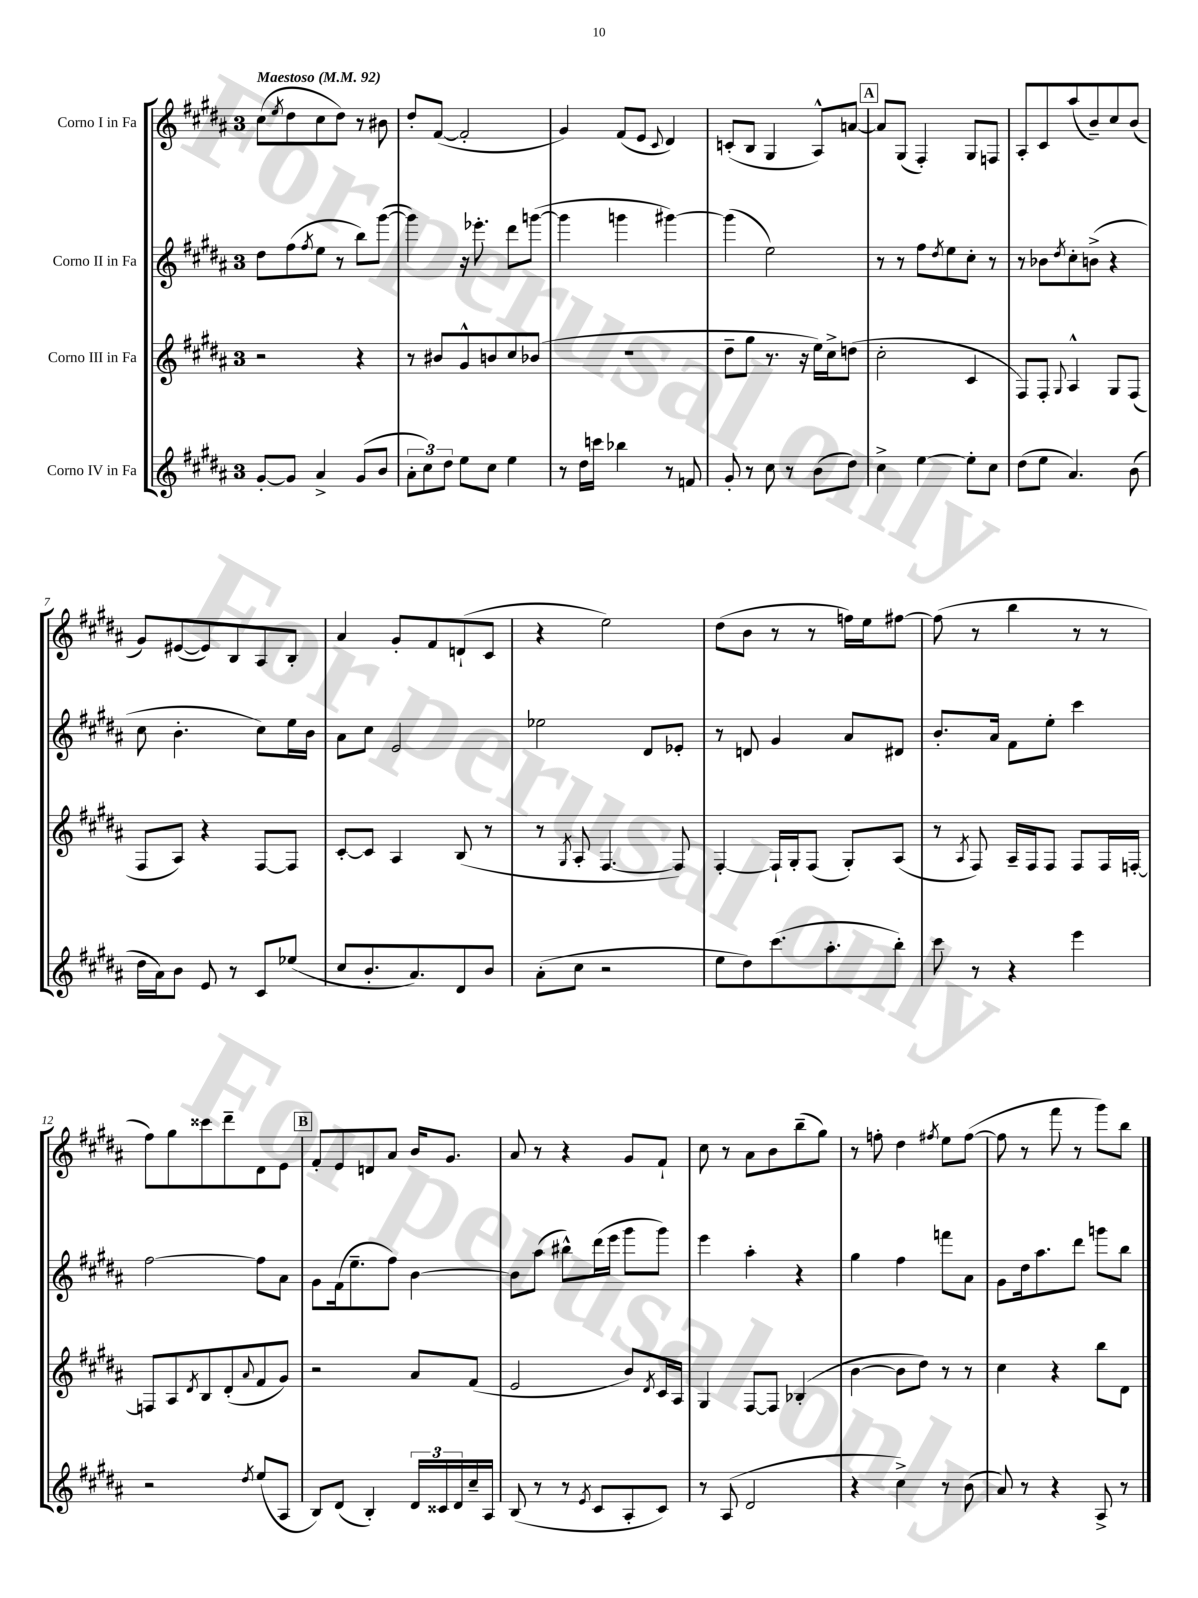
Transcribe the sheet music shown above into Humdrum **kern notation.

**kern	**kern	**kern	**kern
*staff4	*staff3	*staff2	*staff1
*clefG2	*clefG2	*clefG2	*clefG2
*k[f#c#g#d#a#]	*k[f#c#g#d#a#]	*k[f#c#g#d#a#]	*k[f#c#g#d#a#]
*M3/4	*M3/4	*M3/4	*M3/4
*MM92	*MM92	*MM92	*MM92
[8g#'	2r	8dd#	(8cc#
.	.	.	8qee
8g#]	.	(8ff#	8dd#
.	.	8qff#	.
4a#^	.	8ee	8cc#
.	.	8r	8dd#)
(8g#	4r	8bb)	8r
8b	.	([8ggg#	8b#
=	=	=	=
12a#'	8r	4ggg#])	8dd#'
12cc#)	.	.	.
.	8b#	.	([8f#
12dd#	.	.	.
8ee	8g#^^	16r	2f#']
.	.	8.eee-'	.
8cc#	8b	.	.
4ee	8cc#	8ddd#	.
.	(8b-	([8ggg	.
=	=	=	=
8r	2.r	4ggg]	4g#)
16dd#	.	.	.
16ccc	.	.	.
4bb-	.	4ggg	(8f#
.	.	.	8e
.	.	.	8qqc#
8r	.	[4ggg#)	4d#)
8f	.	.	.
=	=	=	=
8g#'	8dd#~	(4ggg#]	(8c'
8r	8gg#	.	8B
8cc#	8.r	2ee)	4G#
8r	.	.	.
.	16r	.	.
(8b	16ee)	.	8A#^^)
.	16cc#^	.	.
8dd#)	(8dd	.	[8a
=	=	=	=
4cc#^	2cc#'	8r	8a]
.	.	8r	(8G#
[4ee	.	8ff#	4F#')
.	.	8qdd#	.
.	.	8ee	.
8ee']	4c#	8cc#'	8G#
8cc#	.	8r	8F
=	=	=	=
(8dd#	8F#)	8r	8A#'
8ee	8F#'	8b-	8c#
.	8qqG#	8qdd#	.
4.a#)	4A#^^	8cc#'	(8aa#
.	.	(8b^	8b~)
.	8G#	4r	8cc#
(8b	(8F#	.	(8b
=	=	=	=
16dd#	8F#	8cc#	8g#)
16a#)	.	.	.
8b	8A#)	4.b'	([8e#
8e	4r	.	8e#])
8r	.	.	8B
8c#	[8F#	8cc#)	8A#
(8ee-	8F#]	16ee	8B'
.	.	16b	.
=	=	=	=
8cc#	[8c#'	8a#	4a#
8.b'	8c#]	8cc#	.
.	4A#	2e	8g#'
8.a#)	.	.	.
.	.	.	8f#
8d#	(8B	.	(8d`
8b	8r	.	8c#
=	=	=	=
(8a#'	8r	2ee-	4r
.	8qG#	.	.
8cc#	8A#'	.	.
2r	[4.F#	.	2ee)
.	.	8d#	.
.	8F#])	8e-'	.
=	=	=	=
8ee	[4F#'	8r	(8dd#
8dd#)	.	8d	8b
(8.ccc#	16F#`]	4g#	8r
.	16G#'	.	.
.	(8F#	.	8r
8.aa#'	.	.	.
.	8G#')	8a#	16ff)
.	.	.	16ee
8bb')	(8A#	8d#	[8ff#
=	=	=	=
8ccc#	8r	8.b'	(8ff#]
.	8qA#	.	.
8r	8F#)	.	8r
.	.	16a#	.
4r	16A#~	8f#	4bb
.	16F#	.	.
.	8F#	8ee'	.
4eee	8F#	4ccc#	8r
.	16F#	.	8r
.	[16F'	.	.
=	=	=	=
2r	8F]	[2ff#	8ff#)
.	8A#	.	8gg#
.	8qd#	.	.
.	8B	.	8ccc##
.	(8d#'	.	8ddd#~
8qdd#	8qqa#	.	.
(8ee	8f#	8ff#]	8d#
8A#	8g#)	8a#	8e
=	=	=	=
8B)	2r	8g#	8f#'
(8d#	.	(16f#	8e
.	.	8.ee~	.
4B')	.	.	8d
.	.	8ff#)	8a#
24d#	8a#	[4b	16b
24c##	.	.	.
.	.	.	8.g#
24d#	.	.	.
16cc#~	(8f#	.	.
16A#	.	.	.
=	=	=	=
(8B	2e	8b]	8a#
8r	.	(8aa#	8r
8r	.	8bb#^^)	4r
8qe	.	.	.
8c#	.	(16ddd#	.
.	.	16eee	.
8A#'	8b)	8ggg#	8g#
.	8qd#	.	.
8c#)	16c#	8ggg#)	8f#`
.	16A#	.	.
=	=	=	=
8r	4G#	4eee	8cc#
(8A#	.	.	8r
2d#	[8F#	4aa#'	8a#
.	8F#]	.	8b
.	(4B-'	4r	(8bb~
.	.	.	8gg#)
=	=	=	=
4r	[4b	4gg#	8r
.	.	.	8ff'
4cc#^)	8b]	4ff#	4dd#
.	8dd#)	.	.
.	.	.	8qff#
8r	8r	8fff	8ee
(8b	8r	8a#	([8ff#
=	=	=	=
8a#)	4cc#	8g#	8ff#]
8r	.	16dd#	8r
.	.	8.aa#	.
4r	4r	.	8fff#
.	.	8ddd#	8r
8A#^	8bb	8ggg	8ggg#)
8r	8d#	8bb	8bb
==	==	==	==
*-	*-	*-	*-
